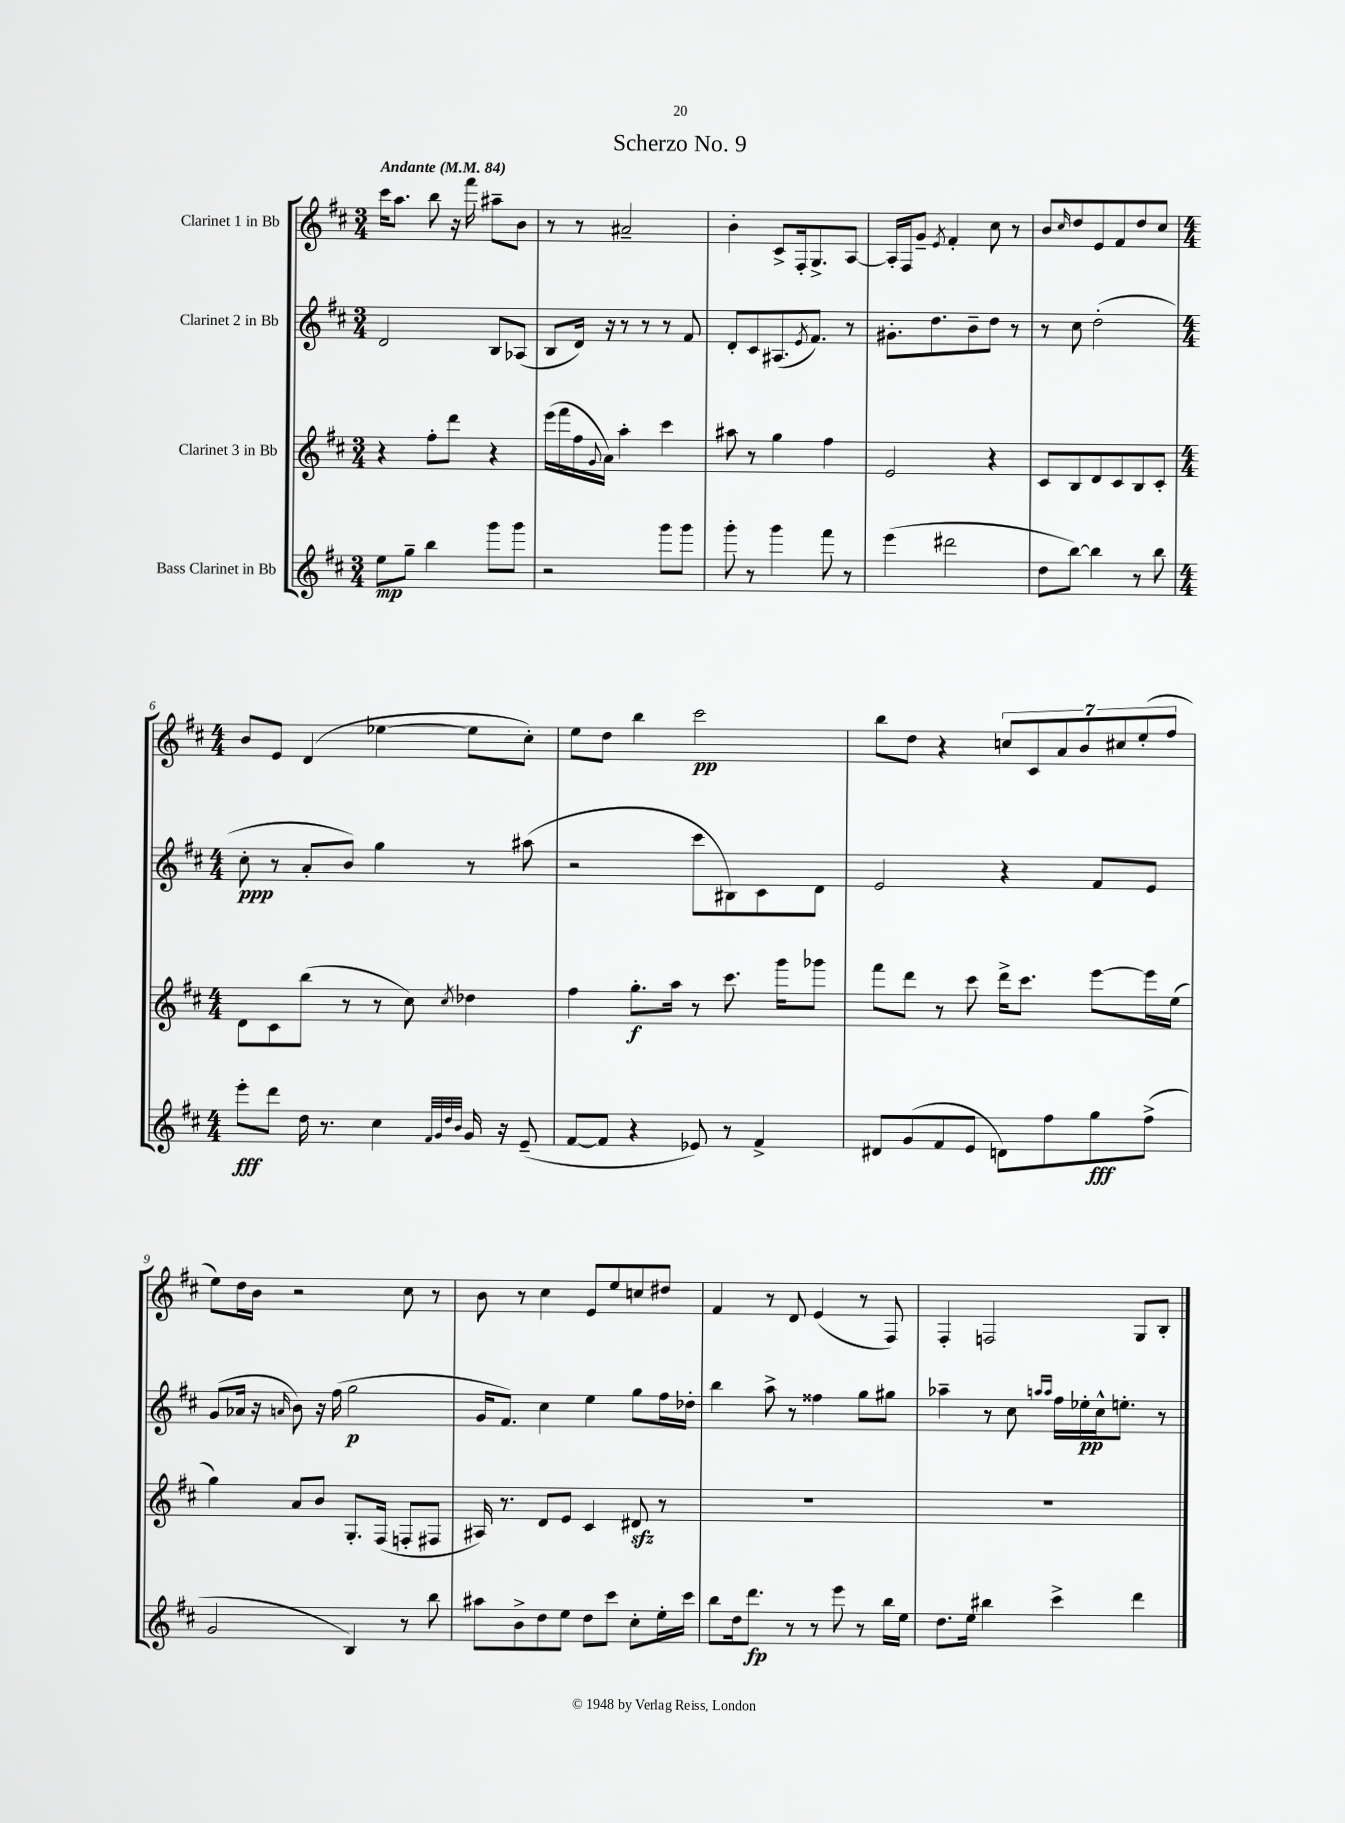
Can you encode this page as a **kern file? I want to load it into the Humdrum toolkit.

**kern	**kern	**kern	**kern
*staff4	*staff3	*staff2	*staff1
*clefG2	*clefG2	*clefG2	*clefG2
*k[f#c#]	*k[f#c#]	*k[f#c#]	*k[f#c#]
*M3/4	*M3/4	*M3/4	*M3/4
*MM84	*MM84	*MM84	*MM84
8ee	4r	2d	16ccc#
.	.	.	8.aa
8gg~	.	.	.
4bb	8ff#'	.	8bb
.	8ddd	.	16r
.	.	.	16fff#
8ggg	4r	8B	8aa#~
8ggg	.	(8A-	8b
=	=	=	=
2r	(16eee	8B	8r
.	16fff#	.	.
.	16ff#	16d)	8r
.	8qqg	.	.
.	16a)	16r	.
.	4aa'	8r	2a#~
.	.	8r	.
8ggg	4ccc#	8r	.
8ggg	.	8f#	.
=	=	=	=
8ggg'	8aa#	8d'	4b'
8r	8r	8c#	.
4ggg	4gg	(8.A#	8c#^
.	.	.	16F#'
.	.	8qe	.
.	.	8.f#)	8.G^
8fff#	4ff#	.	.
8r	.	8r	[8A
=	=	=	=
(4eee	2e	8.g#'	16A']
.	.	.	16F#
.	.	.	8g~
.	.	8.dd	.
.	.	.	8qe
2ddd#	.	.	4f#'
.	.	8b~	.
.	4r	8dd	8cc#
.	.	8r	8r
=	=	=	=
8dd	8c#	8r	8b
.	.	.	16qqcc#
[8bb)	8B	8cc#	8dd
4bb]	8d	(2dd'	8e
.	8c#	.	8f#
8r	8B	.	8dd
8bb	8c#'	.	8cc#
=	=	=	=
*M4/4	*M4/4	*M4/4	*M4/4
8eee'	8d	8cc#'	8b
8ddd	8c#	8r	8e
16dd	(8bb	8a'	(4d
8.r	.	.	.
.	8r	8b)	.
4cc#	8r	4gg	[4ee-
.	8cc#)	.	.
32qqf#	.	.	.
32qqg	.	.	.
32qqdd	.	.	.
32qqb	8qcc#	.	.
16g	4dd-	8r	8ee-]
16r	.	.	.
(8e~	.	(8aa#	8cc#')
=	=	=	=
[8f#	4ff#	2r	8ee
8f#]	.	.	8dd
4r	8.gg'	.	4bb
.	16aa	.	.
8e-)	8r	8ccc#	2ccc#
8r	8.ccc#	8B#)	.
4f#^	.	8c#	.
.	16ggg	.	.
.	8ggg-	8d	.
=	=	=	=
8d#	8fff#	2e	8bb
(8g	8ddd	.	8dd
8f#	8r	.	4r
8e	8ccc#	.	.
8d)	16ddd^	4r	14cc
.	8.ccc#	.	.
.	.	.	14c#
8ff#	.	.	.
.	.	.	14a
.	.	.	14b
8gg	[8eee	8f#	.
.	.	.	14cc#
.	.	.	(14ee'
(8ff#^	16eee]	8e	.
.	.	.	14ff#
.	(16ee	.	.
=	=	=	=
2g	4gg)	(8g	8ee)
.	.	16a-	16dd
.	.	16r	16b
.	.	16qqa	.
.	8a	8b)	2r
.	8b	16r	.
.	.	(16ff#	.
4B)	8.G'	2gg	.
.	(16F#	.	.
8r	8F'	.	8cc#
8bb	8F#	.	8r
=	=	=	=
8aa#	16A#)	16g	8b
.	8.r	8.f#)	.
8b^	.	.	8r
8dd	8d	4cc#	4cc#
8ee	8e	.	.
8dd	4c#	4ee	8e
8ccc#	.	.	8ee
8cc#'	8d#	8gg	8cc
16ee'	8r	16ff#	8dd#
16ccc#	.	16dd-'	.
=	=	=	=
8bb	1r	4bb	4f#
16dd	.	.	.
8.ddd	.	.	.
.	.	8aa^	8r
8r	.	8r	8d
8r	.	4ff##	(4e
8eee	.	.	.
8r	.	8gg	8r
16bb	.	8gg#	8F#)
16ee	.	.	.
=	=	=	=
8.dd	1r	4aa-~	4F#'
16ee	.	.	.
4bb#	.	8r	2F
.	.	8cc#	.
.	.	16qqaa	.
.	.	16qqaa	.
4ccc#^	.	16ff#	.
.	.	16ee-'	.
.	.	16cc#^^	.
.	.	8.ee'	.
4ddd	.	.	8G
.	.	8r	8B'
==	==	==	==
*-	*-	*-	*-
